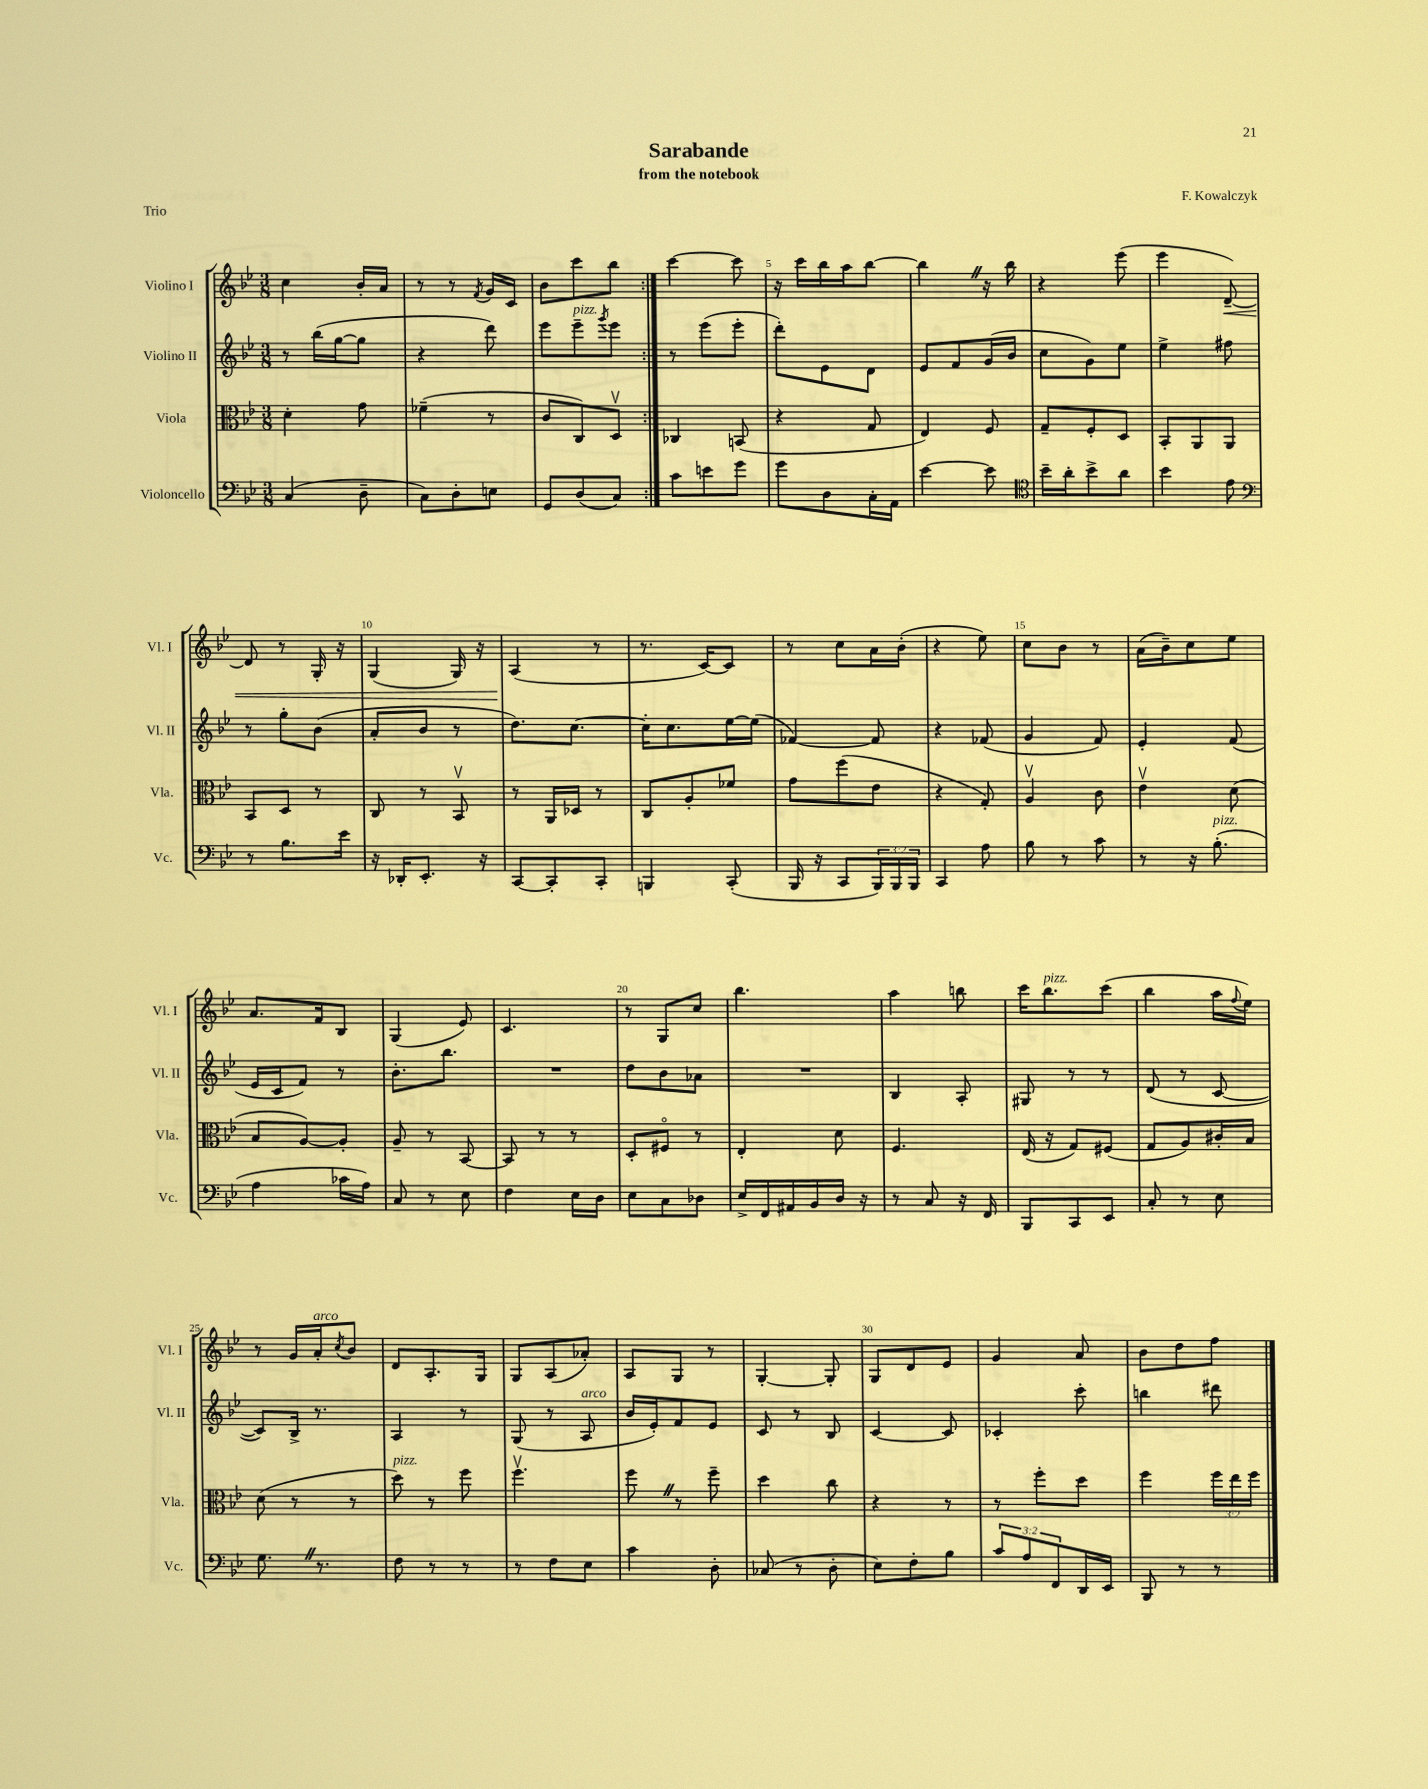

**kern	**kern	**kern	**kern	**dynam
*part4	*part3	*part2	*part1	*part1
*staff4	*staff3	*staff2	*staff1	*staff1
*I"Violoncello	*I"Viola	*I"Violino II	*I"Violino I	*
*I'Vc.	*I'Vla.	*I'Vl. II	*I'Vl. I	*
*clefF4	*clefC3	*clefG2	*clefG2	*
*k[b-e-]	*k[b-e-]	*k[b-e-]	*k[b-e-]	*
*M3/8	*M3/8	*M3/8	*M3/8	*
=1	=1	=1	=1	=1
(4C/	4d'\	8r	4cc\	.
.	.	(16bb-\LL	.	.
.	.	[16gg\J	.	.
8D~\	8g\	8gg\J]	16b-'/LL	.
.	.	.	16a/JJ	.
=2	=2	=2	=2	=2
8C\L)	(4f-X~\	4r	8r	.
8D'\	.	.	8r	.
.	.	.	8qf/	.
8En\J	8r	8ddd\)	16g/LL	.
.	.	.	16c/JJ	.
=3	=3	=3	=3	=3
8GG/L	8c/L	8eee-\L	8b-\L	.
!	!	!LO:TX:a:i:t=pizz.	!	!
(8D/	8C/)	8eee-~\	8ccc\	.
.	.	8qggg/	.	.
8C/J)	8Dv/J	8eee-\J	8bb-\J	.
=4:|!	=4:|!	=4:|!	=4:|!	=4:|!
8c\L	4C-X/	8r	[4ccc\	.
8en\	.	(8eee-\L	.	.
8g\J	(8BBn/	8eee-'\J	8ccc\]	.
=5	=5	=5	=5	=5
8g\L	4r	8ddd'\L)	16r	.
.	.	.	16ccc\LL	.
8D\	.	8e-\	16bb-\	.
.	.	.	16aa\J	.
16C'\L	8G/	8d\J	[8bb-\J	.
16AA\JJ	.	.	.	.
=6	=6	=6	=6	=6
[4e-\	4E-/)	8e-/L	4bb-Z\]	.
.	.	8f/	.	.
8e-\]	8F/	(16g/L	16r	.
.	.	16b-/JJ	16bb-\	.
=7	=7	=7	=7	=7
*clefC4	*	*	*	*
16b-~\LL	8G~/L	8cc\L	4r	.
16a'\J	.	.	.	.
8b-^\	8F'/	8g\)	.	.
8a\J	8D/J	8ee-\J	(8eee-\	.
=8	=8	=8	=8	=8
4b-\	8BB-'/L	4ee-^\	4eee-\	.
.	8AA/	.	.	.
!	!	!	!	!LO:HP:b
8e-\	8AA/J	8ff#X\	[8d~/)	<
!!LO:LB:g=z
=9	=9	=9	=9	=9
*clefF4	*	*	*	*
8r	8BB-/L	8r	8d/]	.
8.B-\L	8D/J	8gg'\L	8r	.
.	8r	(8b-\J	16G'/	.
16e-\Jk	.	.	16r	.
=10	=10	=10	=10	=10
16r	8C/	8a'/L	(4G/	.
16DD-X'/KL	.	.	.	.
8.EE-'/J	8r	8b-/J	.	.
.	8BB-v/	8r	16G/)	.
16r	.	.	16r	.
=11	=11	=11	=11	=11
[8CC/L	8r	8.dd\L)	(4A/	.
8CC'/]	16AA/LL	.	.	.
.	16D-X/JJ	[8.cc\J	.	.
8CC'/J	8r	.	8r	[
=12	=12	=12	=12	=12
4BBBn/	8C/L	16cc'\KL]	8.r	.
.	.	8.cc\	.	.
.	8A'/	.	.	.
.	.	.	[16c/KL)	.
(8CC'/	8f-X/J	[16ee-\L	8c/J]	.
.	.	(16ee-\JJ]	.	.
=13	=13	=13	=13	=13
16BBB-/	8g\L	[4f-X/)	8r	.
16r	.	.	.	.
8CC/L	(8ff\	.	8cc\L	.
24BBB-/L)	8e-\J	8f-/]	16a\L	.
24BBB-/	.	.	.	.
.	.	.	(16b-'\JJ	.
24BBB-/JJ	.	.	.	.
=14	=14	=14	=14	=14
4CC/	4r	4r	4r	.
8A\	8G'/)	(8f-X/	8ee-\)	.
=15	=15	=15	=15	=15
8B-\	4Av/	4g/	8cc\L	.
8r	.	.	8b-\J	.
8c\	8c\	8f/)	8r	.
=16	=16	=16	=16	=16
8r	4e-v\	4e-'/	(16a\LL	.
.	.	.	16b-~\J)	.
16r	.	.	8cc\	.
!LO:TX:a:i:t=pizz.	!	!	!	!
(8.B-'\	.	.	.	.
.	(8d\	(8f/	8ee-\J	.
!!LO:LB:g=z
=17	=17	=17	=17	=17
4A\	8B-/L	16e-/LL	8.a/L	.
.	.	16c/J	.	.
.	[8A/)	8f/J)	.	.
.	.	.	16f/k	.
16c-X\LL	8A'/J]	8r	8B-/J	.
16A\JJ)	.	.	.	.
=18	=18	=18	=18	=18
8C/	8A~/	8.b-'\L	(4G/	.
8r	8r	.	.	.
.	.	8.bb-\J	.	.
8E-\	[8BB-/	.	8e-/)	.
=19	=19	=19	=19	=19
4F\	8BB-/]	4.r	4.c/	.
.	8r	.	.	.
16E-\LL	8r	.	.	.
16D\JJ	.	.	.	.
=20	=20	=20	=20	=20
8E-\L	8D'/L	8dd\L	8r	.
8C\	8F#X/J	8b-\	8G/L	.
8D-X\J	8r	8a-X\J	8cc/J	.
=21	=21	=21	=21	=21
16E-^/LL	4E-'/	4.r	4.bb-\	.
16FF/	.	.	.	.
16AA#X/	.	.	.	.
16BB-/	.	.	.	.
16D/JJ	8d\	.	.	.
16r	.	.	.	.
=22	=22	=22	=22	=22
8r	4.F/	4B-/	4aa\	.
8C/	.	.	.	.
16r	.	8A'/	8bbn\	.
16FF/	.	.	.	.
=23	=23	=23	=23	=23
8BBB-/L	(16E-/	8G#X/	16ccc\KL	.
!	!	!	!LO:TX:a:i:t=pizz.	!
.	16r	.	8.bb-\	.
8CC/	8G/L)	8r	.	.
8EE-/J	(8F#X/J	8r	(8ccc\J	.
=24	=24	=24	=24	=24
8C'/	8G/L	(8d/	4bb-\	.
8r	8A/)	8r	.	.
8E-\	16c#X'/L	[8c/	16aa\LL	.
.	.	.	8qqff/	.
.	16B-/JJ	.	16ee-\JJ)	.
!!LO:LB:g=z
=25	=25	=25	=25	=25
8.GZ\	(8d\	8c/L])	8r	.
.	8r	16B-^/Jk	16g/LL	.
!	!	!	!LO:TX:a:i:t=arco	!
8.r	.	8.r	16a'/J	.
.	.	.	8qcc/	.
.	8r	.	8b-/J	.
=26	=26	=26	=26	=26
!	!LO:TX:a:i:t=pizz.	!	!	!
8F\	8dd\)	4A/	8d/L	.
8r	8r	.	8.A'/	.
8r	8ff\	8r	.	.
.	.	.	16G/Jk	.
=27	=27	=27	=27	=27
8r	4.ffv\	(8G/	8G/L	.
8F\L	.	8r	(8A/	.
!	!	!LO:TX:a:i:t=arco	!	!
8E-\J	.	8A/	8a-X'/J)	.
=28	=28	=28	=28	=28
4c\	8ffZ\	16b-/LL	8A/L	.
.	.	16e-'/J)	.	.
.	8r	8f/	8G/J	.
8D'\	8ff~\	8e-/J	8r	.
=29	=29	=29	=29	=29
(8C-X/	4dd\	8c/	[4G'/	.
8r	.	8r	.	.
8D'\	8cc\	8B-/	8G'/]	.
=30	=30	=30	=30	=30
8E-\L)	4r	[4c/	8G/L	.
8F'\	.	.	8d/	.
8B-\J	8r	8c/]	8e-/J	.
=31	=31	=31	=31	=31
12c/L	8r	4c-X'/	4g/	.
12A/	.	.	.	.
.	8ff'\L	.	.	.
12FF/	.	.	.	.
16DD/L	8dd\J	8ccc'\	8a/	.
16EE-/JJ	.	.	.	.
=32	=32	=32	=32	=32
8BBB-/	4ff\	4bbn\	8b-\L	.
8r	.	.	8dd\	.
8r	24ff\LL	8ddd#X\	8ff\J	.
.	24ee-\	.	.	.
.	24ff\JJ	.	.	.
==	==	==	==	==
*-	*-	*-	*-	*-
